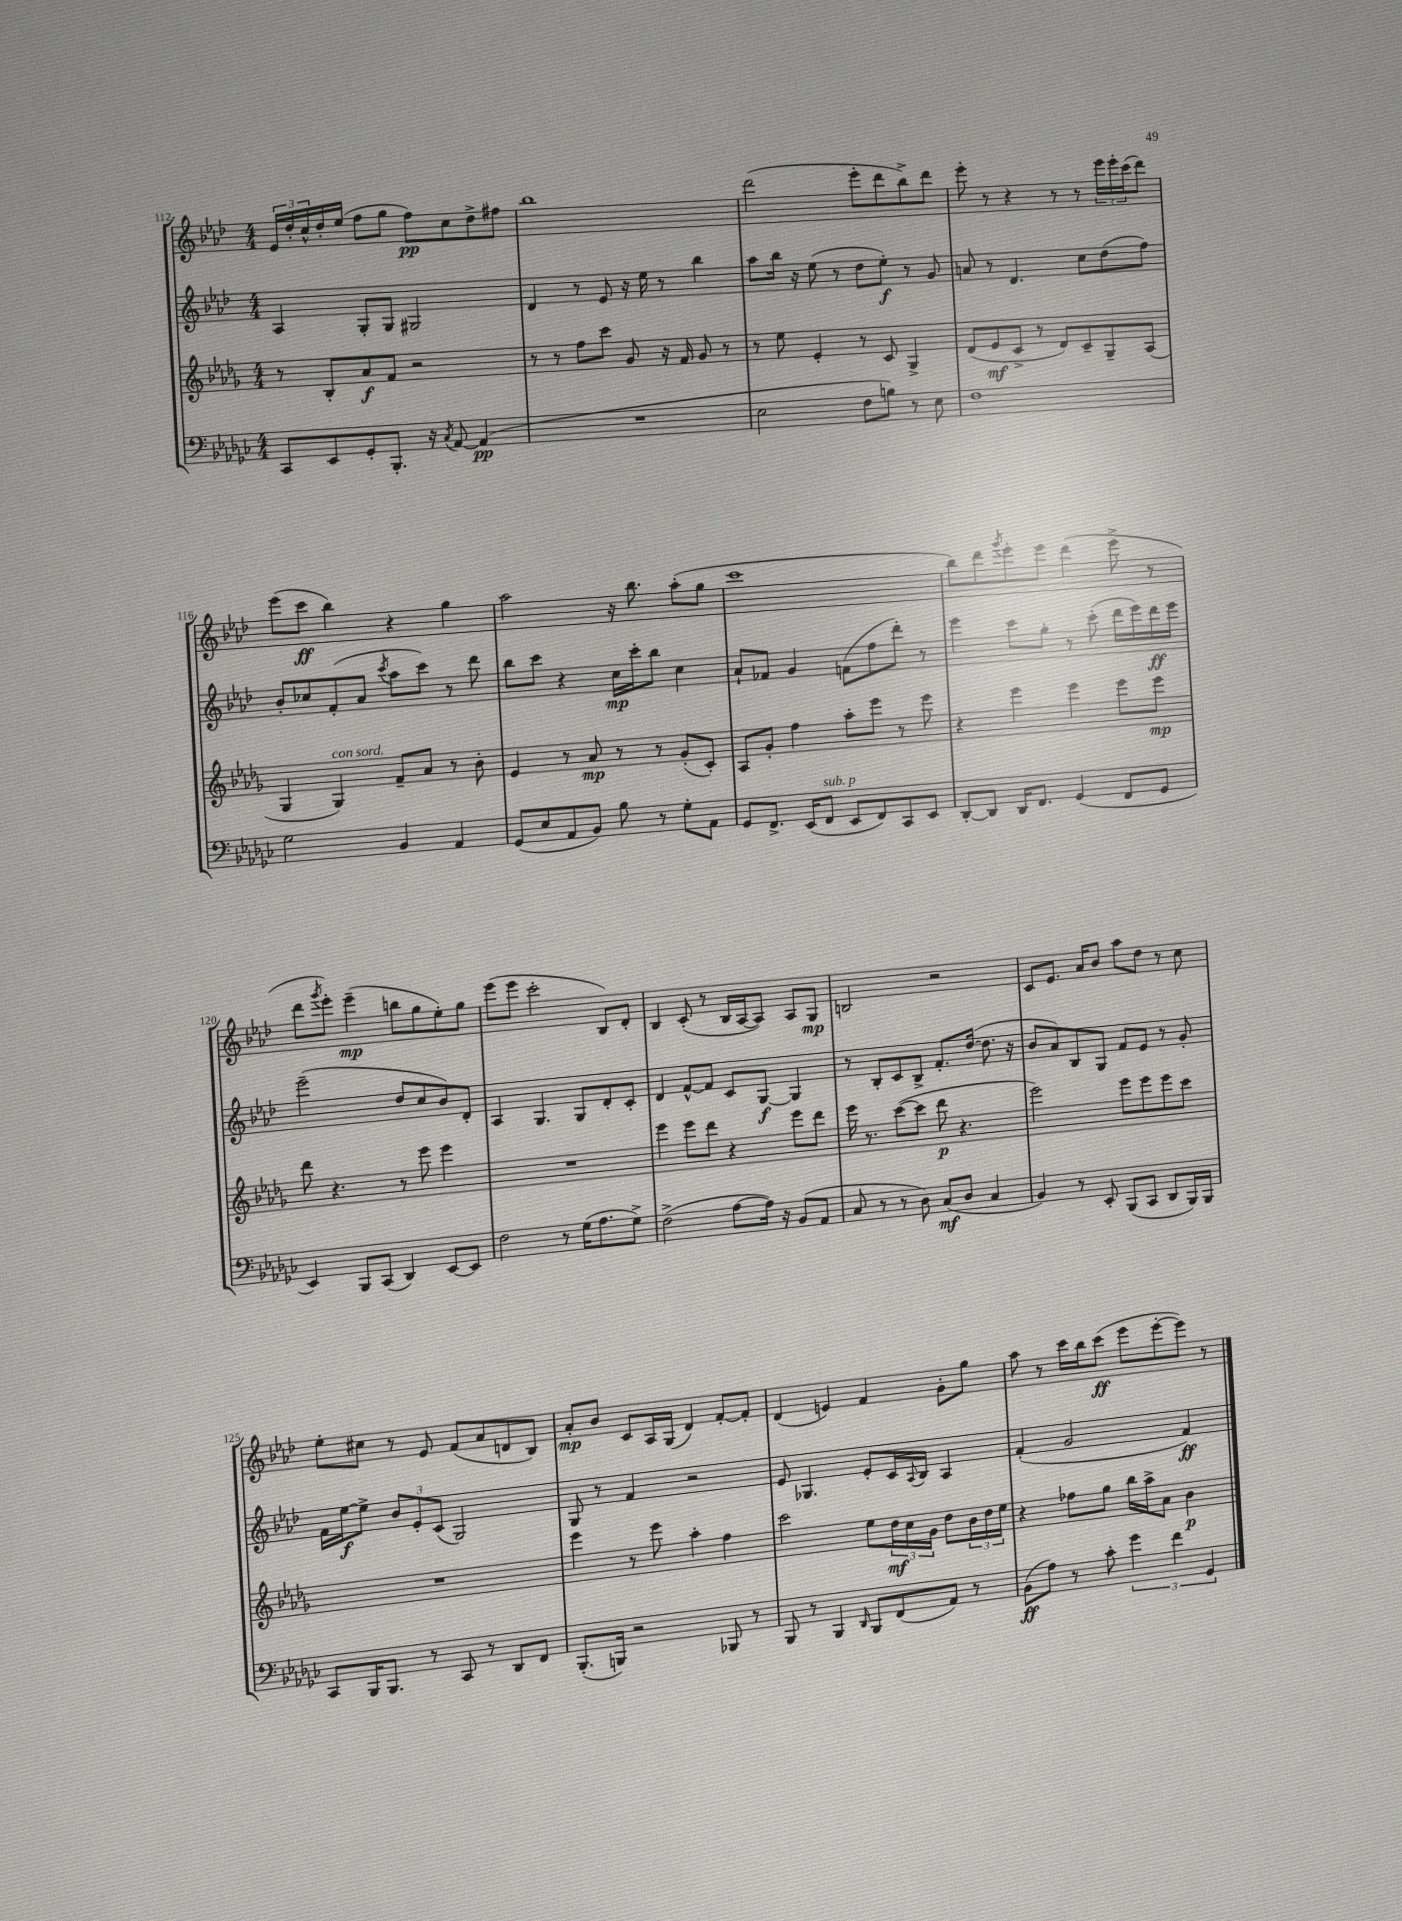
<<
\new StaffGroup <<
\new Staff = "s0" {
    \clef treble \key aes \major \numericTimeSignature \time 4/4
    \tuplet 3/2 { ees'16 des''16-. c''16-^ } des''16-. ees''16( f''8 g''8 f''8\pp) c''8 des''8-> fis''8 |
    bes''1 |
    des'''2( ees'''8-. des'''8 bes''8->) des'''8 |
    ees'''8-. r8 r4 r8 r8 \tuplet 3/2 { ees'''16 ees'''16-. c'''16( } des'''8) |
    ees'''8( c'''8\ff bes''4) r4 g''4 |
    aes''2 r16 bes''8. aes''8-.( g''8 |
    c'''1 |
    bes''8) des'''8 \acciaccatura { g'''8 } ees'''8-. ees'''8 des'''4( ees'''8-> r8 |
    des'''8 \acciaccatura { g'''8 } ees'''8-.) ees'''4--\mp( b''8 g''8 ees''8-.) g''8 |
    ees'''8( ees'''8 c'''2-. bes8) des'8-. |
    bes4 c'8-.( r8 bes16 aes16~ aes8) aes8 g8\mp |
    b2 r2 |
    c'8 ees'8. aes'16 bes'8 aes''8 des''8 r8 c''8 |
    ees''8-. cis''8 r8 ees'8 f'8( aes'8 d'8 bes8) |
    aes'8-.\mp bes'8 c'8 aes16 g16( des'4) f'8~-. f'8-. |
    des'4( e'4) f'4 g'8-. g''8 |
    aes''8 r8 c'''16 bes''16 c'''8\ff( ees'''8 ees'''8~-. ees'''8) r8 \bar "|." |
}
\new Staff = "s1" {
    \clef treble \key aes \major \numericTimeSignature \time 4/4
    aes4 g8-. g8 gis2 |
    des'4 r8 ees'8 r16 ees''16 r8 bes''4 |
    aes''8 bes''16 r16 ees''8( r8 des''8 ees''8-.\f) r8 g'8 |
    a'8 r8 des'4. c''8 des''8( f''8) |
    bes'8-. ces''8 f'8-.( aes'8 \acciaccatura { c'''8 } aes''8 c'''8) r8 des'''8 |
    bes''8 c'''8 r4 c''16\mp c'''16-. bes''8 c''4 |
    aes'8-! fes'8 g'4 f'8( f''8 des'''8-.) r8 |
    ees'''4 c'''8 g''8-. r8 c'''8-.( des'''16 ees'''16) des'''16\ff ees'''16 |
    ees'''2--( des''8 c''8 bes'8) des'8-. |
    aes4 g4. g8 des'8-. c'8-. |
    des'4 f'8~-^ f'8 c'8 g8~\f g4 |
    r8 bes8-. c'8 bes8-> f'8.-. des''16~( des''8. r16 |
    bes'8 aes'8) bes8 g8 f'8 ees'8 r8 g'8-. |
    f'16 ees''16~\f ees''8-> \tuplet 3/2 { bes'8 ees'8-. c'8( } g2) |
    g8 r8 f'4 r2 |
    ees'8 ges4. ees'8-. c'16 \appoggiatura { aes8 } bes16 aes4 |
    f'4-.( g'2 f'4\ff) \bar "|." |
}
\new Staff = "s2" {
    \clef treble \key des \major \numericTimeSignature \time 4/4
    r8 bes8-. aes'8\f f'8 r2 |
    r8 r8 f''8 c'''8 ges'8 r16 f'16 ges'8 r8 |
    r8 ees''8 ees'4-. r8 c'8 ges4-> |
    des'8( ees'8\mf c'8-> r8 des'8) c'8-- ges8-- aes8( |
    ges4 ges4^\markup { \italic "con sord." }) f'8-- aes'8 r8 bes'8-. |
    ees'4 r8 aes'8\mp r8 r8 ges'8-.( c'8-.) |
    aes8 ges'8-. f''4 aes''8-. ees'''8 r8 ees'''8 |
    r4 ees'''4 ees'''4 ees'''8 ees'''8\mp |
    des'''8 r4. r8 ees'''8 ees'''4 |
    R1 |
    ees'''4 ees'''8 des'''8 r4 ees'''8 des'''8 |
    ees'''16 r8. c'''8~( c'''8 des'''8\p r4. |
    ees'''2) ees'''8 ees'''8 ees'''8 c'''8 |
    R1 |
    ees'''4 r8 ees'''8 aes''4-. f''4 |
    c'''2 ees''8 \tuplet 3/2 { des''16\mf c''16 ges'16 } des''8 \tuplet 3/2 { bes'16 des''16 ees''16 } |
    r4 fes''8 ges''8 bes''16 aes''16-> aes'8 bes'4\p \bar "|." |
}
\new Staff = "s3" {
    \clef bass \key ges \major \numericTimeSignature \time 4/4
    ces,8 ees,8 ges,8-. bes,,8.-. r16 \acciaccatura { ces8 } aes,8~ aes,4\pp( |
    R1 |
    ees2 f8 b8) r8 ees8 |
    f1 |
    ges2 bes,4 aes,4 |
    ges,8( ees8 aes,8 bes,8) bes8 r8 ges8-. aes,8 |
    ges,8 f,8.-> ees,16( f,8^\markup { \italic "sub. p" } ees,8 f,8) ces,8 ees,8 |
    des,8~-. des,8 des,16 f,8. ges,4( f,8 ges,8 |
    ees,4) bes,,8 ces,8( des,4) ees,8~ ees,8 |
    f2 r8 ges16( aes8. ges8->) |
    f2->( aes8~ aes16) r16 bes,8( aes,8 |
    ces8 r8 r8 des8) ces8\mf( des8 ces4 |
    bes,4) r8 ees,8-. bes,,8( ces,8 des,8 bes,,16) bes,,16 |
    ces,8 bes,,16 bes,,8. r8 ces,8 r8 des,8 f,8 |
    bes,,8.-.( b,,16) r2 bes,,8 r8 |
    bes,,8 r8 bes,,4 \grace { des,16 } bes,,8 f,8( aes,8) r8 |
    bes,8\ff( aes8) r8 ces'8-. \tuplet 3/2 { ges'4 f'4 ges,4 } \bar "|." |
}
>>
>>
\layout { \context { \Score currentBarNumber = #112 } }
